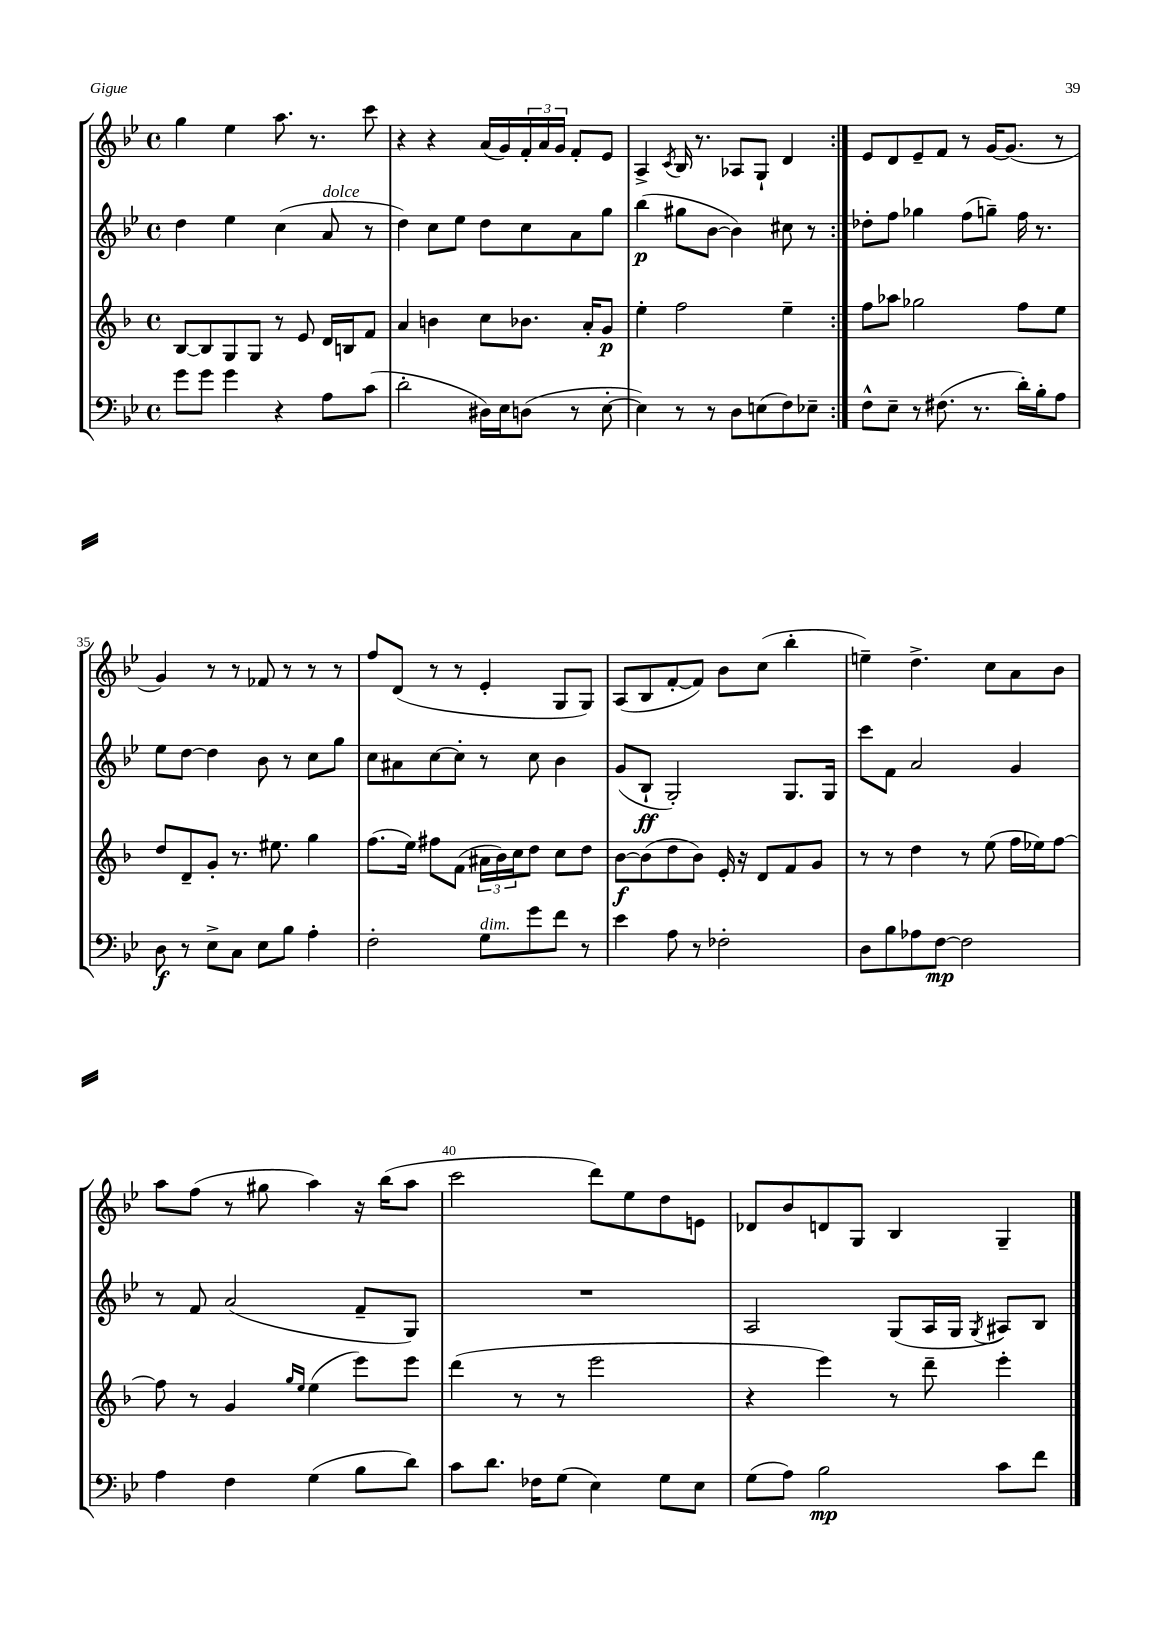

**kern	**dynam	**kern	**dynam	**kern	**dynam	**kern
*part4	*part4	*part3	*part3	*part2	*part2	*part1
*staff4	*staff4	*staff3	*staff3	*staff2	*staff2	*staff1
*clefF4	*	*clefG2	*	*clefG2	*	*clefG2
*k[b-e-]	*	*k[b-]	*	*k[b-e-]	*	*k[b-e-]
*M4/4	*	*M4/4	*	*M4/4	*	*M4/4
*met(c)	*	*met(c)	*	*met(c)	*	*met(c)
=31	=31	=31	=31	=31	=31	=31
8g\L	.	[8B-/L	.	4dd\	.	4gg\
8g\J	.	8B-/]	.	.	.	.
4g\	.	8G/	.	4ee-\	.	4ee-\
.	.	8G/J	.	.	.	.
4r	.	8r	.	(4cc\	.	8.aa\
.	.	8e/	.	.	.	.
.	.	.	.	.	.	8.r
!	!	!	!	!LO:TX:a:i:t=dolce	!	!
8A\L	.	16d/LL	.	8a/	.	.
.	.	16Bn/J	.	.	.	.
(8c\J	.	8f/J	.	8r	.	8ccc\
=32	=32	=32	=32	=32	=32	=32
2d'\	.	4a/	.	4dd\)	.	4r
.	.	4bn\	.	8cc\L	.	4r
.	.	.	.	8ee-\J	.	.
16D#X\LL)	.	8cc\L	.	8dd\L	.	(16a/LL
16E-\J	.	.	.	.	.	16g/)
(8Dn\J	.	8.b-X\J	.	8cc\	.	24f'/
.	.	.	.	.	.	24a/
.	.	.	.	.	.	24g/JJ
8r	.	.	.	8a\	.	8f'/L
.	.	16a'/KL	.	.	.	.
[8E-'\	.	8g/J	p	8gg\J	.	8e-/J
=33	=33	=33	=33	=33	=33	=33
4E-\])	.	4ee'\	.	(4bb-\	p	4A^/
.	.	.	.	.	.	8qc/
8r	.	2ff\	.	8gg#X\L	.	16B-/
.	.	.	.	.	.	8.r
8r	.	.	.	[8b-\J	.	.
8D\L	.	.	.	4b-\])	.	8A-X/L
(8En\	.	.	.	.	.	8G`/J
8F\)	.	4ee~\	.	8cc#X\	.	4d/
8E-X~\J	.	.	.	8r	.	.
=34:|!	=34:|!	=34:|!	=34:|!	=34:|!	=34:|!	=34:|!
8F^^\L	.	8ff\L	.	8dd-X'\L	.	8e-/L
8E-~\J	.	8aa-X\J	.	8ff\J	.	8d/
8r	.	2gg-X\	.	4gg-X\	.	8e-~/
(8.F#X\	.	.	.	.	.	8f/J
.	.	.	.	(8ff\L	.	8r
8.r	.	.	.	.	.	.
.	.	.	.	8ggn~\J)	.	[16g/KL
.	.	.	.	.	.	(8.g/J]
16d'\LL)	.	8ff\L	.	16ff\	.	.
16B-'\J	.	.	.	8.r	.	.
8A\J	.	8ee\J	.	.	.	8r
!!LO:LB:g=z
=35	=35	=35	=35	=35	=35	=35
8D\	f	8dd/L	.	8ee-\L	.	4g/)
8r	.	8d~/	.	[8dd\J	.	.
8E-^\L	.	8g'/J	.	4dd\]	.	8r
8C\J	.	8.r	.	.	.	8r
8E-\L	.	.	.	8b-\	.	8f-X/
.	.	8.ee#X\	.	.	.	.
8B-\J	.	.	.	8r	.	8r
4A'\	.	4gg\	.	8cc\L	.	8r
.	.	.	.	8gg\J	.	8r
=36	=36	=36	=36	=36	=36	=36
2F'\	.	(8.ff\L	.	8cc\L	.	8ff/L
.	.	.	.	8a#X\	.	(8d/J
.	.	16ee\Jk)	.	.	.	.
.	.	8ff#X\L	.	[8cc\	.	8r
.	.	(8f\J	.	8cc'\J]	.	8r
!LO:TX:a:i:t=dim.	!	!	!	!	!	!
8G\L	.	24a#X\LL	.	8r	.	4e-'/
.	.	24b-\)	.	.	.	.
.	.	24cc\J	.	.	.	.
8g\	.	8dd\J	.	8cc\	.	.
8f\J	.	8cc\L	.	4b-\	.	8G/L
8r	.	8dd\J	.	.	.	8G/J)
=37	=37	=37	=37	=37	=37	=37
4e-\	.	[8b-\L	f	(8g/L	.	(8A/L
.	.	(8b-\]	.	8B-`/J	ff	8B-/
8A\	.	8dd\	.	2G'/)	.	[8f'/
8r	.	8b-\J)	.	.	.	8f/J])
2F-X'\	.	16e'/	.	.	.	8b-\L
.	.	16r	.	.	.	.
.	.	8d/L	.	.	.	(8cc\J
.	.	8f/	.	8.G/L	.	4bb-'\
.	.	8g/J	.	.	.	.
.	.	.	.	16G/Jk	.	.
=38	=38	=38	=38	=38	=38	=38
8D\L	.	8r	.	8ccc\L	.	4een~\)
8B-\	.	8r	.	8f\J	.	.
8A-X\	.	4dd\	.	2a/	.	4.dd^\
[8F\J	mp	.	.	.	.	.
2F\]	.	8r	.	.	.	.
.	.	(8ee\	.	.	.	8cc\L
.	.	16ff\LL	.	4g/	.	8a\
.	.	16ee-X\J)	.	.	.	.
.	.	[8ff\J	.	.	.	8b-\J
!!LO:LB:g=z
=39	=39	=39	=39	=39	=39	=39
4A\	.	8ff\]	.	8r	.	8aa\L
.	.	8r	.	8f/	.	(8ff\J
4F\	.	4g/	.	(2a/	.	8r
.	.	.	.	.	.	8gg#X\
.	.	16qqgg/LL	.	.	.	.
.	.	16qqee/JJ	.	.	.	.
(4G\	.	(4ee\	.	.	.	4aa\)
8B-\L	.	8eee\L)	.	8f~/L	.	16r
.	.	.	.	.	.	(16bb-\KL
8d\J)	.	8eee\J	.	8G/J)	.	8aa\J
=40	=40	=40	=40	=40	=40	=40
8c\L	.	(4ddd\	.	1r	.	2ccc\
8.d\J	.	.	.	.	.	.
.	.	8r	.	.	.	.
16F-X\KL	.	.	.	.	.	.
(8G\J	.	8r	.	.	.	.
4E-\)	.	2eee\	.	.	.	8ddd\L)
.	.	.	.	.	.	8ee-\
8G\L	.	.	.	.	.	8dd\
8E-\J	.	.	.	.	.	8en\J
=41	=41	=41	=41	=41	=41	=41
(8G\L	.	4r	.	2A/	.	8d-X/L
8A\J)	.	.	.	.	.	8b-/
2B-\	mp	4eee\)	.	.	.	8dn/
.	.	.	.	.	.	8G/J
.	.	8r	.	(8G/L	.	4B-/
.	.	8ddd~\	.	16A/L	.	.
.	.	.	.	16G/JJ	.	.
.	.	.	.	8qG/	.	.
8c\L	.	4eee'\	.	8A#X/L)	.	4G~/
8f\J	.	.	.	8B-/J	.	.
==	==	==	==	==	==	==
*-	*-	*-	*-	*-	*-	*-
